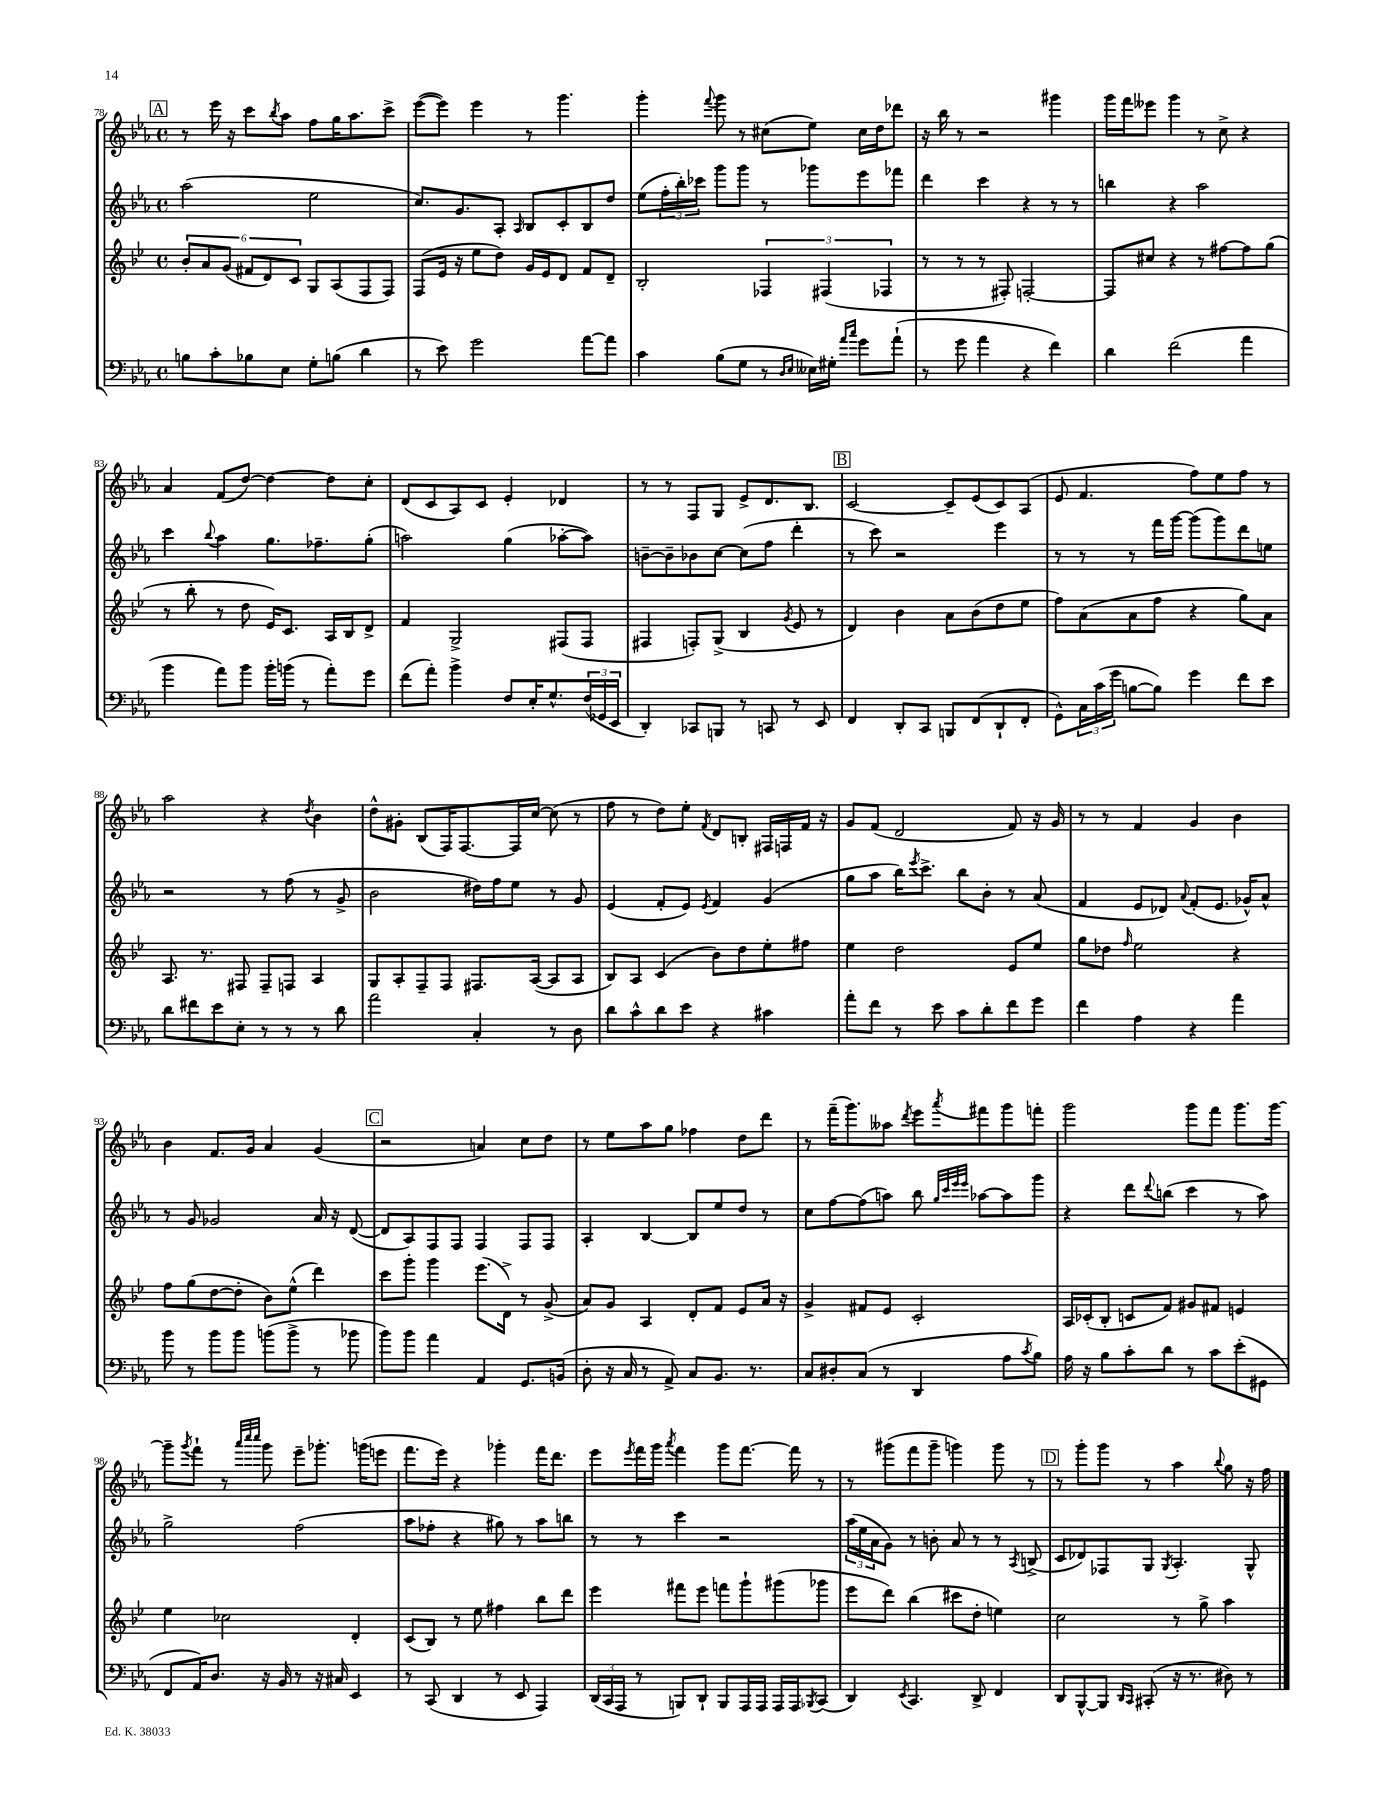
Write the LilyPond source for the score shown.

<<
\new StaffGroup <<
\new Staff = "s0" {
    \clef treble \key ees \major \defaultTimeSignature \time 4/4
    \mark \markup { \box "A" } r8 ees'''16 r16 c'''8 \acciaccatura { bes''8 } aes''8 f''8 g''16 aes''8. c'''8-> |
    ees'''8~( ees'''8) ees'''4 r8 g'''4. |
    g'''4-. \appoggiatura { f'''8 } g'''8 r8 cis''8( ees''8) cis''16 d''16 des'''8 |
    r16 bes''16 r8 r2 gis'''4 |
    g'''16 f'''16 eeses'''8 g'''4 r8 c''8-> r4 |
    aes'4 f'8( d''8~) d''4~ d''8 c''8-. |
    d'8( c'8 aes8) c'8 ees'4-. des'4 |
    r8 r8 f8 g8 ees'8-> d'8. bes8. |
    \mark \markup { \box "B" } c'2~ c'8-- ees'8( c'8) aes8( |
    ees'8 f'4. f''8) ees''8 f''8 r8 |
    aes''2 r4 \acciaccatura { d''8 } bes'4 |
    d''8-^ gis'8-. bes8( f16) f8.~ f16 c''16~ c''8( r8 |
    f''8 r8 d''8) ees''8-. \acciaccatura { f'8 } d'8 b8-. fis16 f16 f'16 r16 |
    g'8 f'8( d'2 f'8) r16 g'16 |
    r8 r8 f'4 g'4 bes'4 |
    bes'4 f'8. g'16 aes'4 g'4( |
    \mark \markup { \box "C" } r2 a'4) c''8 d''8 |
    r8 ees''8 aes''8 g''8 fes''4 d''8 d'''8 |
    r8 f'''16--( g'''8.) aeses''8 \acciaccatura { d'''8 } ees'''8 \acciaccatura { aes'''8 } fis'''8 g'''8 f'''8-. |
    g'''2 g'''8 f'''8 g'''8. g'''16~ |
    g'''8-- \acciaccatura { g'''8 } f'''8-! r8 \grace { aes'''32 c''''32 c''''32 } g'''8 ees'''8-- ges'''8.-. g'''16( e'''8 |
    f'''8. ees'''16) r4 ges'''4-. f'''16 d'''8. |
    ees'''8 \acciaccatura { ees'''8 } f'''16 g'''16 \acciaccatura { aes'''8 } f'''4 g'''8 f'''8.~ f'''16 r8 |
    r8 gis'''8( f'''8 gis'''8-- g'''4) g'''8 r8 |
    \mark \markup { \box "D" } r8 g'''8-. g'''8 r8 aes''4 \appoggiatura { bes''8 } g''8 r16 f''16 \bar "|." |
}
\new Staff = "s1" {
    \clef treble \key ees \major \defaultTimeSignature \time 4/4
    \mark \markup { \box "A" } aes''2( ees''2 |
    c''8.) g'8. aes8-. \grace { aes16 } bes8 c'8-. bes8 d''8 |
    ees''8( \tuplet 3/2 { f''16-. bes''16-.) ces'''16 } g'''8 g'''8 r8 ges'''8 ees'''8 fes'''8 |
    d'''4 c'''4 r4 r8 r8 |
    b''4 r4 aes''2 |
    c'''4 \appoggiatura { bes''8 } aes''4 g''8. fes''8.-- g''8-.( |
    a''2) g''4( aes''8~-. aes''8) |
    b'8~-- b'8-- bes'8 c''8~ c''8( f''8 d'''4-. |
    \mark \markup { \box "B" } r8 c'''8) r2 ees'''4 |
    r8 r8 r8 f'''16 g'''16~ g'''8( g'''8) d'''8 e''8 |
    r2 r8 f''8( r8 g'8-> |
    bes'2 dis''16) f''16 ees''8 r8 g'8 |
    ees'4( f'8-. ees'8) \acciaccatura { ees'8 } f'4 g'4( |
    g''8 aes''8 bes''16) \acciaccatura { ees'''8 } c'''8.-> bes''8 bes'8-. r8 aes'8( |
    f'4 ees'8 des'8) \appoggiatura { aes'8 } f'8-.( ees'8. ges'16-^) aes'8-^ |
    r8 g'8 ges'2 aes'16 r16 d'8~( |
    \mark \markup { \box "C" } d'8 aes8) f8 f8 f4 f8 f8 |
    aes4-. bes4~ bes8 ees''8 d''8 r8 |
    c''8 f''8~ f''8( a''8) bes''8 \grace { g''32 c'''32 ees'''32 ees'''32 } aes''8~ aes''8 g'''8 |
    r4 d'''8 \appoggiatura { d'''8 } b''8( c'''4 r8 aes''8) |
    g''2-> f''2( |
    aes''8 fes''8-. r4 gis''8) r8 aes''8 b''8 |
    r8 r8 c'''4 r2 |
    \tuplet 3/2 { aes''16( ees''16 aes'16 } g'8) r8 b'8-. aes'8 r8 r8 \acciaccatura { aes8 } b8->( |
    \mark \markup { \box "D" } c'8 des'8) fes8 g8 \acciaccatura { g8 } aes4.-. g8-^ \bar "|." |
}
\new Staff = "s2" {
    \clef treble \key bes \major \defaultTimeSignature \time 4/4
    \mark \markup { \box "A" } \tuplet 6/4 { bes'8-. a'8 g'8( fis'8 d'8) c'8 } g8 a8( f8 f8) |
    f8( ees'16 r16 ees''8 d''8) g'16 ees'16 d'8 f'8 d'8-- |
    bes2-. \tuplet 3/2 { fes4 fis4( fes4 } |
    r8 r8 r8 fis8-.) f2~-. |
    f8 cis''8 r4 r8 fis''8~ fis''8 g''8( |
    r8 bes''8-. r8 d''8 ees'16) c'8. a16 bes16 d'8-> |
    f'4 g2-> fis8( fis8 |
    fis4 f8-.) g8->( bes4 \acciaccatura { g'8 } ees'8 r8 |
    \mark \markup { \box "B" } d'4) bes'4 a'8 bes'8( d''8 ees''8 |
    f''8) a'8( a'8 f''8 r4 g''8) a'8 |
    a8. r8. fis8 fis8-- f8 a4 |
    g8 a8-. f8-- f8 fis8. a16~( a8 a8 |
    bes8) a8 c'4( bes'8) d''8 ees''8-. fis''8 |
    ees''4 d''2 ees'8 ees''8 |
    g''8 des''8 \grace { f''16 } ees''2 r4 |
    f''8 g''8( d''8~ d''8-. bes'8) ees''8-^( d'''4) |
    \mark \markup { \box "C" } c'''8 g'''8-. g'''4 ees'''8.( d'16->) r8 g'8->( |
    a'8) g'8 a4 d'8-. f'8 ees'8 a'16 r16 |
    g'4-> fis'8 ees'8 c'2-. |
    a16 ces'16-.( bes8-. c'8 f'8) gis'8 fis'8 e'4 |
    ees''4 ces''2 d'4-. |
    c'8( bes8) r8 ees''8 fis''4 bes''8 d'''8 |
    ees'''4 fis'''8 ees'''8 f'''8 g'''8-! gis'''8( ges'''8 |
    ees'''8 d'''8) bes''4( cis'''8 d''8-. e''4) |
    \mark \markup { \box "D" } c''2 r8 g''8-> a''4 \bar "|." |
}
\new Staff = "s3" {
    \clef bass \key ees \major \defaultTimeSignature \time 4/4
    \mark \markup { \box "A" } b8 c'8-. bes8 ees8 g8-. b8( d'4 |
    r8 ees'8) g'2 aes'8~ aes'8 |
    c'4 bes8( g8 r8 \grace { d16 ees16 } eeses16) gis16-. \grace { aes'16 c''16 } g'8 aes'8-!( |
    r8 g'8 aes'4 r4 f'4) |
    d'4 f'2( aes'4 |
    bes'4 aes'8) bes'8 bes'16-. b'16( r8 aes'8-.) g'8 |
    f'8( aes'8-.) bes'4-> f8 ees16-. g8.-^ \tuplet 3/2 { f16( ges,16 ees,16 } |
    d,4-.) ces,8 b,,8 r8 c,8 r8 ees,8 |
    \mark \markup { \box "B" } f,4 d,8-. c,8 b,,8 f,8( d,8-! f,8-. |
    g,8-^) \tuplet 3/2 { c16 c'16( g'16 } b8~ b8) g'4 f'8 ees'8 |
    d'8 fis'8 ees'8 ees8-. r8 r8 r8 d'8 |
    aes'2 c4-. r8 d8 |
    d'8 c'8-^ d'8 ees'8 r4 cis'4 |
    aes'8-. f'8 r8 ees'8 c'8 d'8-. f'8 g'8 |
    f'4 aes4 r4 aes'4 |
    bes'8 r8 bes'8 bes'8 b'8( b'8-> r8 bes'8 |
    \mark \markup { \box "C" } bes'8) bes'8 aes'4 aes,4 g,8. b,16( |
    d8-. r16 c16 r8 aes,8->) c8 bes,8. r8. |
    c8 dis8-. c8( r8 d,4 aes8 \acciaccatura { c'8 } bes8) |
    aes16 r16 bes8 c'8-. d'8 r8 c'8 ees'8-.( gis,8 |
    f,8 aes,16) d8. r16 bes,16 r8 r16 cis16 ees,4 |
    r8 c,8( d,4 r8 ees,8 aes,,4) |
    \tuplet 3/2 { d,16( c,16 aes,,16 } r8 b,,8) d,8-! b,,8 aes,,16 aes,,16 aes,,16 aes,,16 \acciaccatura { bes,,8 } c,8( |
    d,4) \acciaccatura { ees,8 } c,4. d,8-> f,4 |
    \mark \markup { \box "D" } d,8 bes,,8~-^ bes,,8 \grace { d,16 c,16 } cis,8-.( r16 r8. dis8) r8 \bar "|." |
}
>>
>>
\layout { \context { \Score currentBarNumber = #78 } }
